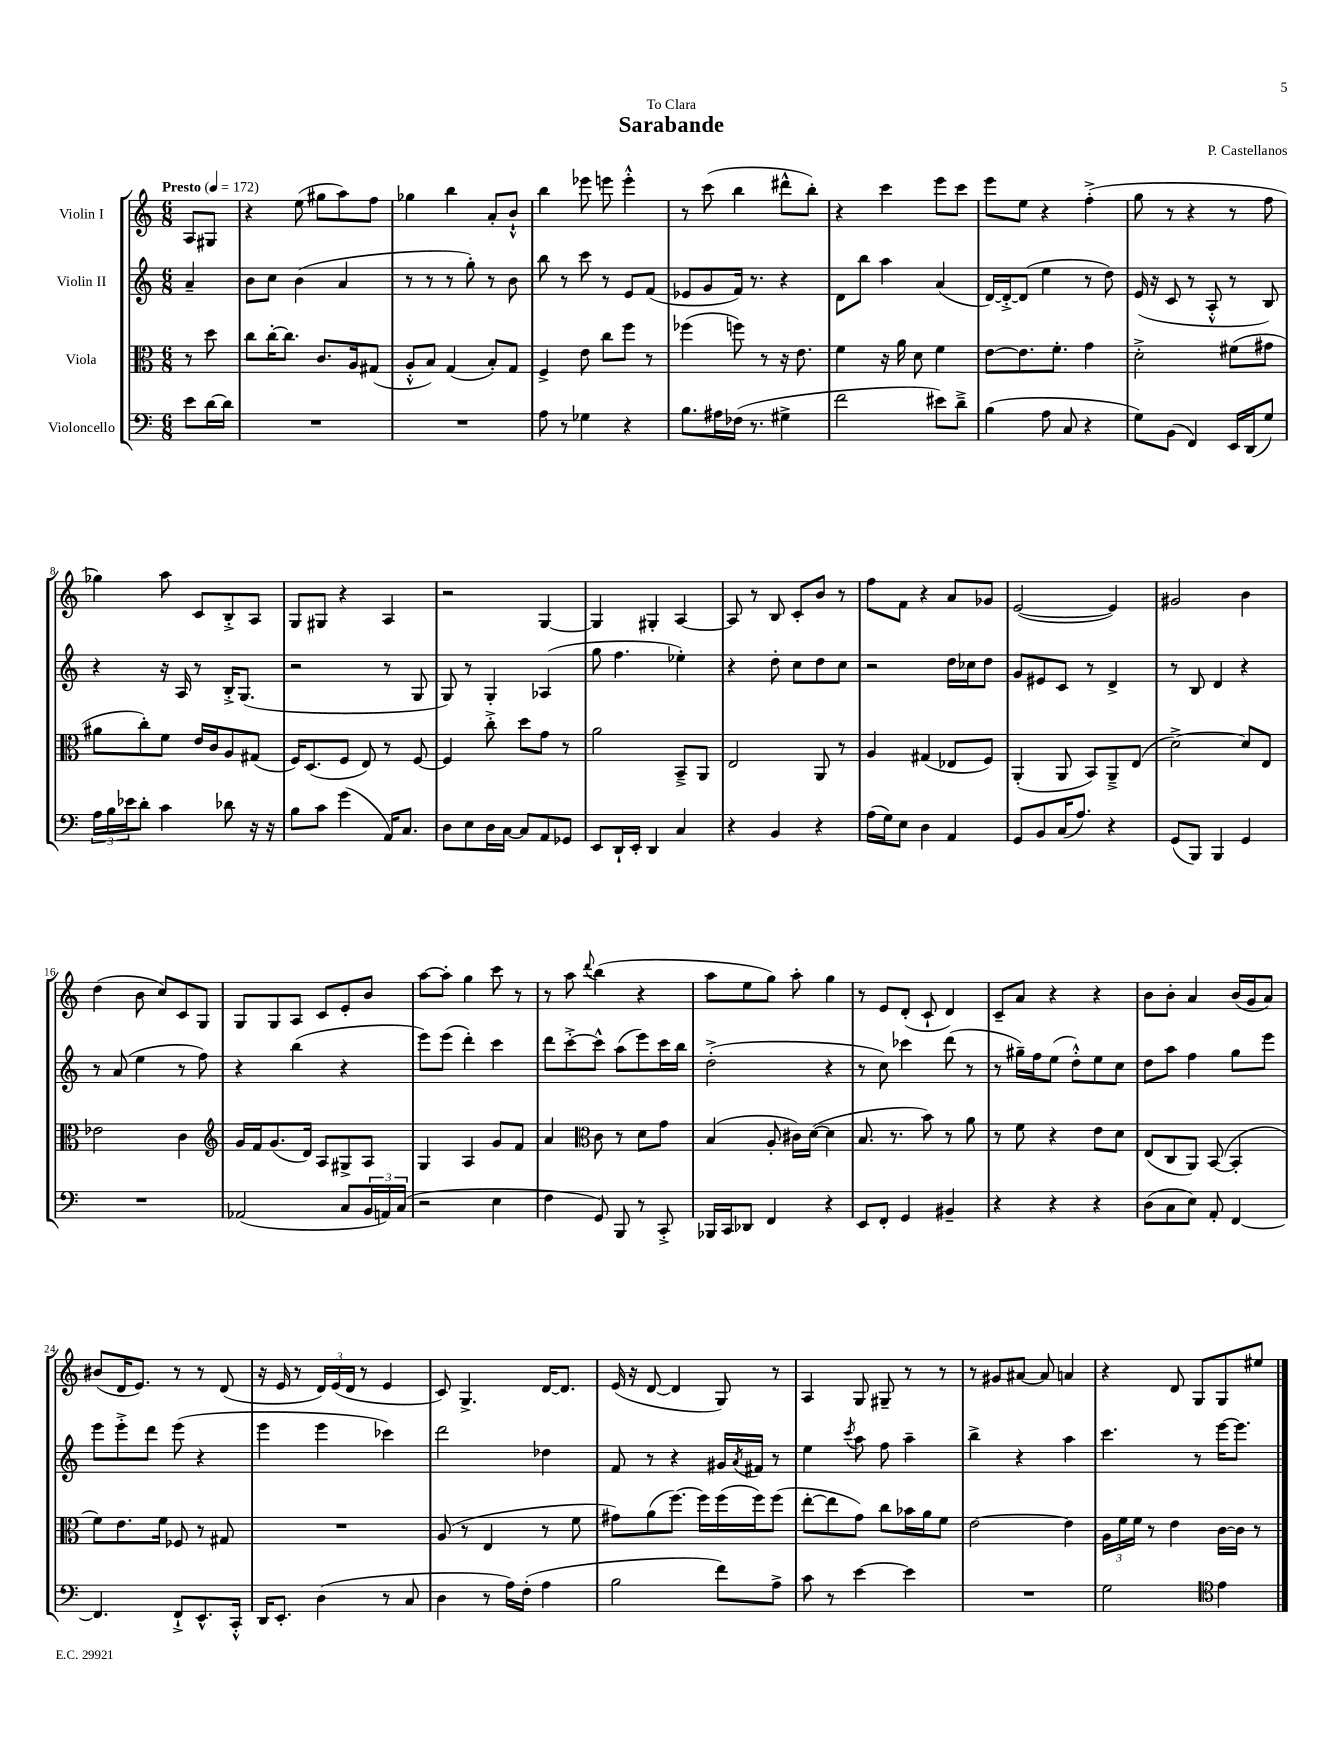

**kern	**kern	**kern	**kern
*staff4	*staff3	*staff2	*staff1
*clefF4	*clefC3	*clefG2	*clefG2
*k[]	*k[]	*k[]	*k[]
*M6/8	*M6/8	*M6/8	*M6/8
*MM172	*MM172	*MM172	*MM172
8e\L	8r	4a~/	8A/L
[16d\L	8dd\	.	8G#/J
16d\]JJ	.	.	.
=	=	=	=
2.r	8cc\L	8b\L	4r
.	[16cc'\K	8cc\J	.
.	8.cc\]J	.	.
.	.	(4b\	(8ee\
.	8.c/L	.	8gg#\L
.	.	4a/	8aa\)
.	16A/k	.	.
.	(8G#/J	.	8ff\J
=	=	=	=
2.r	8A'^^/L	8r	4gg-\
.	8B/J)	8r	.
.	(4G/	8r	4bb\
.	.	8gg'\)	.
.	8B'/L)	8r	8a'/L
.	8G/J	8b\	8b`^^/J
=	=	=	=
8A\	4F^/	8bb\	4bb\
8r	.	8r	.
4G-\	8e\	8ccc\	8eee-\
.	8cc\L	8r	8eee\
4r	8ff\J	8e/L	4eee'^^\
.	8r	(8f/J	.
=	=	=	=
8.B\L	(4ff-\	8e-/L	8r
.	.	8g/	(8ccc\
16A#\L	.	.	.
(16F-\JJ	8ff\)	16f/Jk)	4bb\
8.r	.	8.r	.
.	8r	.	.
4G#^\	16r	4r	8ddd#^^\L
.	8.e\	.	.
.	.	.	8bb'\J)
=	=	=	=
2f\	4f\	8d\L	4r
.	.	8bb\J	.
.	16r	4aa\	4ccc\
.	16a\	.	.
.	8d\	.	.
8e#\L)	4f\	(4a/	8eee\L
8d~^\J	.	.	8ccc\J
=	=	=	=
(4B\	[8e\L	[16d/LL)	8eee\L
.	.	16d'^/_J	.
.	8.e\]	(8d/]J	8ee\J
8A\	.	4ee\	4r
.	8.f'\J	.	.
8C/	.	.	.
4r	4g\	8r	(4ff'^\
.	.	8dd\)	.
=	=	=	=
8G\L)	2d'^\	(16e/	8gg\
.	.	16r	.
(8BB\J	.	8c/	8r
4FF/)	.	8r	4r
.	.	8A'^^/	.
16EE/LL	(8f#\L	8r	8r
(16DD/J	.	.	.
8G/J)	8g#\J	8B/)	8ff\
=	=	=	=
24A\LL	8a#\L	4r	4gg-\)
24B\	.	.	.
24e-\J	.	.	.
8d'\J	8cc'\)	.	.
4c\	8f\J	16r	8aa\
.	.	16A/	.
.	16e/LL	8r	8c/L
.	16c/J	.	.
8d-\	8A/	16B'^/LK	8B'^/
.	.	(8.G/J	.
16r	(8G#/J	.	8A/J
16r	.	.	.
=	=	=	=
8B\L	16F/LK)	2r	8G/L
.	(8.D/	.	.
8c\J	.	.	8G#/J
(4g\	8F/J	.	4r
.	8E/)	.	.
16AA/LK)	8r	8r	4A/
8.C/J	.	.	.
.	[8F/	8G/	.
=	=	=	=
8D\L	4F/]	8G/)	2r
8E\	.	8r	.
16D\L	8cc'^\	4G'/	.
[16C\JJ	.	.	.
8C/]L	8dd\L	.	.
8AA/	8g\J	(4A-/	[4G/
8GG-/J	8r	.	.
=	=	=	=
8EE/L	2a\	8gg\	4G/]
16DD`/L	.	4.ff\	.
16EE'/JJ	.	.	.
4DD/	.	.	4G#'/
4C/	8BB~^/L	4ee-'\)	[4A/
.	8AA/J	.	.
=	=	=	=
4r	2E/	4r	8A/]
.	.	.	8r
4BB/	.	8dd'\	8B/
.	.	8cc\L	8c'/L
4r	8AA/	8dd\	8b/J
.	8r	8cc\J	8r
=	=	=	=
(16A\LL	4A/	2r	8ff\L
16G\J)	.	.	.
8E\J	.	.	8f\J
4D\	(4G#/	.	4r
4AA/	8E-/L	16dd\LL	8a/L
.	.	16cc-\J	.
.	8F/J)	8dd\J	8g-/J
=	=	=	=
8GG/L	(4AA'/	8g/L	([2e/
8BB/	.	8e#/	.
(16C/K	8AA/	8c/J	.
8.A/J)	.	.	.
.	8BB/L)	8r	.
4r	8AA~^/	4d^/	4e/])
.	(8E/J	.	.
=	=	=	=
(8GG/L	[2d^\)	8r	2g#/
8BBB/J)	.	8B/	.
4BBB/	.	4d/	.
4GG/	8d/]L	4r	4b\
.	8E/J	.	.
=	=	=	=
2.r	2e-\	8r	(4dd\
.	.	(8a/	.
.	.	4ee\	8b\
.	.	.	8cc/L)
.	4c\	8r	8c/
.	.	8ff\)	8G/J
=	=	=	=
*	*clefG2	*	*
(2AA-/	16g/LL	4r	8G/L
.	16f/J	.	.
.	(8.g/	.	8G/
.	.	(4bb\	8A/J
.	16d/Jk)	.	.
.	8A/L	.	8c/L
8C/L	8G#^/	4r	8e'/
24BB/L	8A/J	.	8b/J
24AA/)	.	.	.
(24C/JJ	.	.	.
=	=	=	=
2r	4G/	8eee\L)	[8aa\L
.	.	(8eee\J	8aa'\]J
.	4A/	4ddd'\)	4gg\
4E\	8g/L	4ccc\	8ccc\
.	8f/J	.	8r
=	=	=	=
4F\	4a/	8ddd\L	8r
.	.	[8ccc'^\	8aa\
*	*clefC3	*	*
.	.	.	8qqddd/
8GG/)	8c\	8ccc^^\]J	(4bb\
8BBB/	8r	(8aa\L	.
8r	8d\L	8eee\)	4r
8CC'^/	8g\J	16ccc\L	.
.	.	16bb\JJ	.
=	=	=	=
16BBB-/LL	(4B/	(2dd'^\	8aa\L
16CC/J	.	.	.
8DD-/J	.	.	8ee\
4FF/	8A'/	.	8gg\J)
.	16c#\LL)	.	8aa'\
.	([16d\JJ	.	.
4r	4d\]	4r	4gg\
=	=	=	=
8EE/L	8.B/	8r	8r
8FF'/J	.	8cc\)	8e/L
.	8.r	.	.
4GG/	.	4ccc-\	(8d'/J
.	8b\)	.	8c`/
4BB#~/	8r	(8ddd\	4d/)
.	8a\	8r	.
=	=	=	=
4r	8r	8r	8c~/L
.	8f\	16gg#~\LL)	8a/J
.	.	16ff\J	.
4r	4r	(8ee\J	4r
.	.	8dd'^^\L)	.
4r	8e\L	8ee\	4r
.	8d\J	8cc\J	.
=	=	=	=
(8D\L	(8E/L	8dd\L	8b\L
8C\	8C/	8aa\J	8b'\J
8E\J)	8AA/J)	4ff\	4a/
8AA'/	([8BB/	.	.
[4FF/	4BB'/]	8gg\L	(16b/LL
.	.	.	16g/J
.	.	8eee\J	8a/J)
=	=	=	=
4.FF/]	8f\L)	8eee\L	(8b#/L
.	8.e\	8eee'^\	16d/K
.	.	.	8.e/J)
.	.	8ddd\J	.
.	16f\Jk	.	.
8FF`^/L	8F-/	(8eee\	8r
8.EE^^/	8r	4r	8r
.	8G#/	.	(8d/
16CC'^^/Jk	.	.	.
=	=	=	=
16DD/LK	2.r	4eee\	16r
8.EE'/J	.	.	16e/
.	.	.	8r
(4D\	.	4eee\	24d/LL)
.	.	.	(24e/
.	.	.	24d/JJ
.	.	.	8r
8r	.	4ccc-\)	4e/
8C/	.	.	.
=	=	=	=
4D\	(8A/	2ddd\	8c/)
.	8r	.	4.G^/
8r	4E/	.	.
16A\LL)	.	.	.
(16F'\JJ	.	.	.
4A\	8r	4dd-\	[16d/LK
.	.	.	8.d/]J
.	8f\	.	.
=	=	=	=
2B\	8g#\L)	8f/	(16e/
.	.	.	16r
.	(8a\	8r	[8d/
.	[8.ff\J)	4r	4d/]
.	16ff\]LL	.	.
8f\L)	(16ff\	16g#/LL	8G/)
.	.	8qa/	.
.	16ff\J)	16f#/JJ	.
8A^\J	(8ff\J	8r	8r
=	=	=	=
8c\	[8ee'\L	4ee\	4A/
8r	8ee\]	.	.
.	.	8qccc/	.
[4e\	8g\J)	8aa\	8G/
.	8cc\L	8ff\	8G#~/
4e\]	16b-\L	4aa~\	8r
.	16a\J	.	.
.	8f\J	.	8r
=	=	=	=
2.r	[2e\	4bb^\	8r
.	.	.	8g#/L
.	.	4r	[8a#/J
.	.	.	8a#/]
.	4e\]	4aa\	4a/
=	=	=	=
2G\	24A\LL	4.ccc\	4r
.	24f\	.	.
.	24f\JJ	.	.
.	8r	.	.
.	4e\	.	8d/
.	.	8r	8G/L
*clefC4	*	*	*
4e\	[16c\LL	[16eee\LK	8G/
.	16c\]JJ	8.eee\]J	.
.	8r	.	8ee#/J
==	==	==	==
*-	*-	*-	*-
